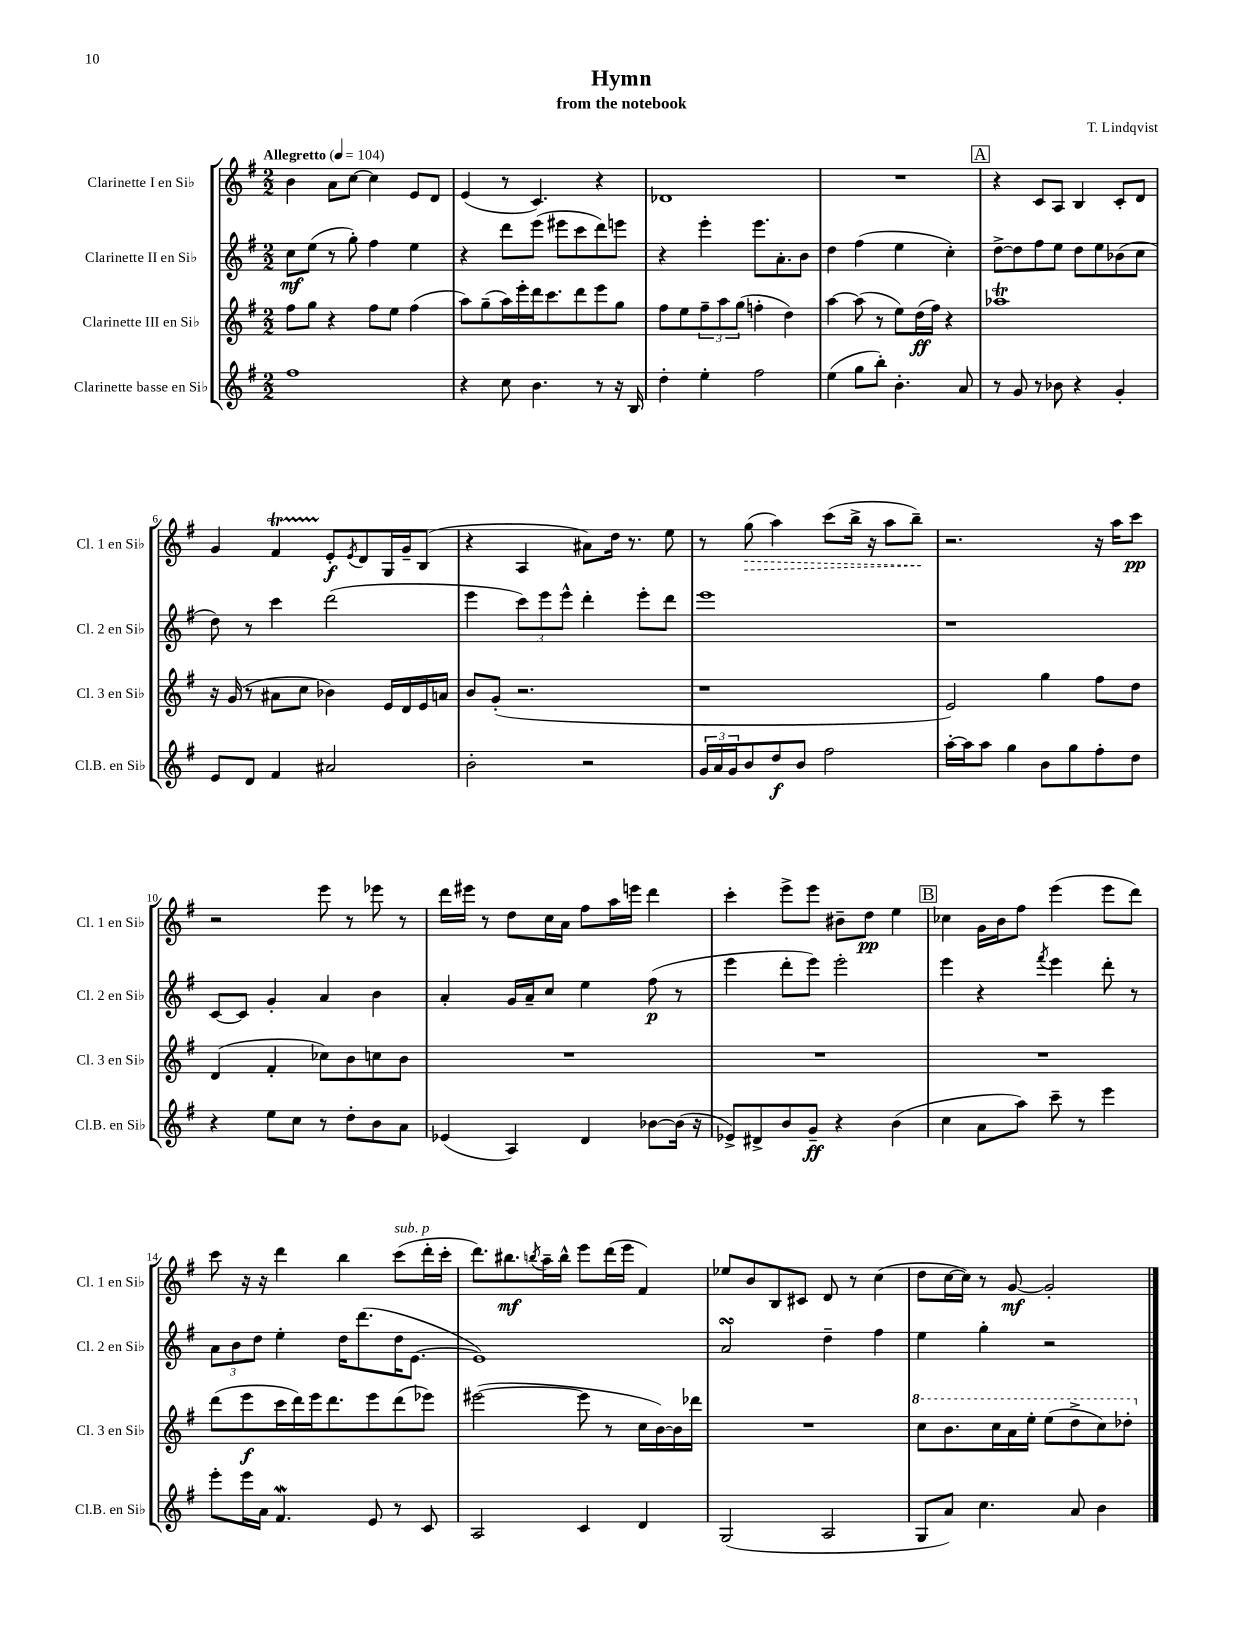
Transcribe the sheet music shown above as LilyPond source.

\header { title = "Hymn" composer = "T. Lindqvist" subtitle = "from the notebook" }
<<
\new StaffGroup <<
\new Staff = "s0" \with { instrumentName = "Clarinette I en Sib" shortInstrumentName = "Cl. 1 en Sib" } {
    \clef treble \key g \major \numericTimeSignature \time 2/2 \tempo "Allegretto" 4 = 104
    b'4 a'8 c''8~ c''4 e'8 d'8 |
    e'4( r8 c'4.) r4 |
    des'1 |
    R1 |
    \mark \markup { \box "A" } r4 c'8 a8 b4 c'8-. d'8 |
    g'4 fis'4\startTrillSpan e'8-.\stopTrillSpan\f \acciaccatura { e'8 } d'8 g16 g'16-- b8( |
    r4 a4 ais'8) d''16 r8. e''8 |
    r8 \once \override Hairpin.style = #'dashed-line g''8\>( a''4) c'''8( b''16-> r16 a''8 b''8--\!) |
    r2. r16 a''16 c'''8\pp |
    r2 e'''8 r8 ees'''8 r8 |
    d'''16 eis'''16 r8 d''8 c''16 a'16 fis''8 a''16 e'''16 d'''4 |
    c'''4-. e'''8-> e'''8 bis'8-- d''8\pp e''4 |
    \mark \markup { \box "B" } ces''4 g'16 b'16 fis''8 e'''4( e'''8 d'''8) |
    c'''8 r16 r16 d'''4 b''4 c'''8^\markup { \italic "sub. p" }( d'''16-. c'''16-. |
    d'''8.) bis''8.\mf \acciaccatura { b''8 } a''16-- b''16-^ e'''8 d'''16( e'''16 fis'4) |
    ees''8 b'8 b8 cis'8 d'8 r8 c''4( |
    d''8 c''16~ c''16) r8 g'8~\mf g'2-. \bar "|." |
}
\new Staff = "s1" \with { instrumentName = "Clarinette II en Sib" shortInstrumentName = "Cl. 2 en Sib" } {
    \clef treble \key g \major \numericTimeSignature \time 2/2
    c''8\mf e''8( r8 g''8-.) fis''4 e''4 |
    r4 d'''8 e'''8( eis'''8 c'''8 d'''8) e'''8 |
    r4 e'''4-. e'''8. a'8.-. b'8 |
    d''4 fis''4( e''4 c''4-.) |
    \mark \markup { \box "A" } d''8~-> d''8 fis''8 e''8 d''8 e''8 bes'8( c''8 |
    d''8) r8 c'''4 d'''2( |
    e'''4 \tuplet 3/2 { c'''8) e'''8 e'''8-^ } d'''4-. e'''8-. d'''8 |
    e'''1 |
    r1 |
    c'8~ c'8 g'4-. a'4 b'4 |
    a'4-. g'16 a'16-- c''8 e''4 fis''8\p( r8 |
    e'''4 d'''8-. e'''8) e'''2-. |
    \mark \markup { \box "B" } e'''4 r4 \acciaccatura { fis'''8 } e'''4 d'''8-. r8 |
    \tuplet 3/2 { a'8 b'8 d''8 } e''4-. d''16 d'''8.( d''16 e'8.~ |
    e'1) |
    a'2\turn d''4-- fis''4 |
    e''4 g''4-. r2 \bar "|." |
}
\new Staff = "s2" \with { instrumentName = "Clarinette III en Sib" shortInstrumentName = "Cl. 3 en Sib" } {
    \clef treble \key g \major \numericTimeSignature \time 2/2
    fis''8 g''8 r4 fis''8 e''8 fis''4( |
    a''8) g''8--( a''16) e'''16-. d'''16 c'''8. d'''8 e'''8 g''8 |
    fis''8 e''8 \tuplet 3/2 { fis''8-- a''8 g''8( } f''4-. d''4) |
    a''4~ a''8( r8 e''8) d''16\ff( fis''16) r4 |
    \mark \markup { \box "A" } aes''1\trill |
    r16 g'16( r8 ais'8 c''8 bes'4) e'16 d'16 e'16 a'16 |
    b'8 g'8-.( r2. |
    r1 |
    e'2) g''4 fis''8 d''8 |
    d'4( fis'4-. ces''8) b'8 c''8 b'8 |
    R1 |
    R1 |
    \mark \markup { \box "B" } R1 |
    d'''8( e'''8\f c'''16 d'''16) e'''16 d'''8. e'''8 d'''8( ees'''8) |
    eis'''2~( eis'''8 r8 c''16 b'16~) b'16 des'''16 |
    R1 |
    \ottava #1 c'''8 b''8. c'''16 a''16 e'''16-. e'''8( d'''8-> c'''8) des'''8-. \ottava #0 \bar "|." |
}
\new Staff = "s3" \with { instrumentName = "Clarinette basse en Sib" shortInstrumentName = "Cl.B. en Sib" } {
    \clef treble \key g \major \numericTimeSignature \time 2/2
    fis''1 |
    r4 c''8 b'4. r8 r16 b16 |
    d''4-. e''4-. fis''2 |
    e''4( g''8 b''8-.) b'4.-. a'8 |
    \mark \markup { \box "A" } r8 g'8 r8 bes'8 r4 g'4-. |
    e'8 d'8 fis'4 ais'2 |
    b'2-. r2 |
    \tuplet 3/2 { g'16 a'16 g'16 } b'8 d''8\f b'8 fis''2 |
    a''16~-. a''16 a''8 g''4 b'8 g''8 fis''8-. d''8 |
    r4 e''8 c''8 r8 d''8-. b'8 a'8 |
    ees'4( a4) d'4 bes'8~ bes'16( r16 |
    ees'8->) dis'8-> b'8 g'8--\ff r4 b'4( |
    \mark \markup { \box "B" } c''4 a'8 a''8) c'''8-- r8 e'''4 |
    e'''8-. e'''16 a'16 fis'4.\mordent e'8 r8 c'8 |
    a2 c'4 d'4 |
    g2( a2 |
    g8 a'8) c''4. a'8 b'4 \bar "|." |
}
>>
>>
